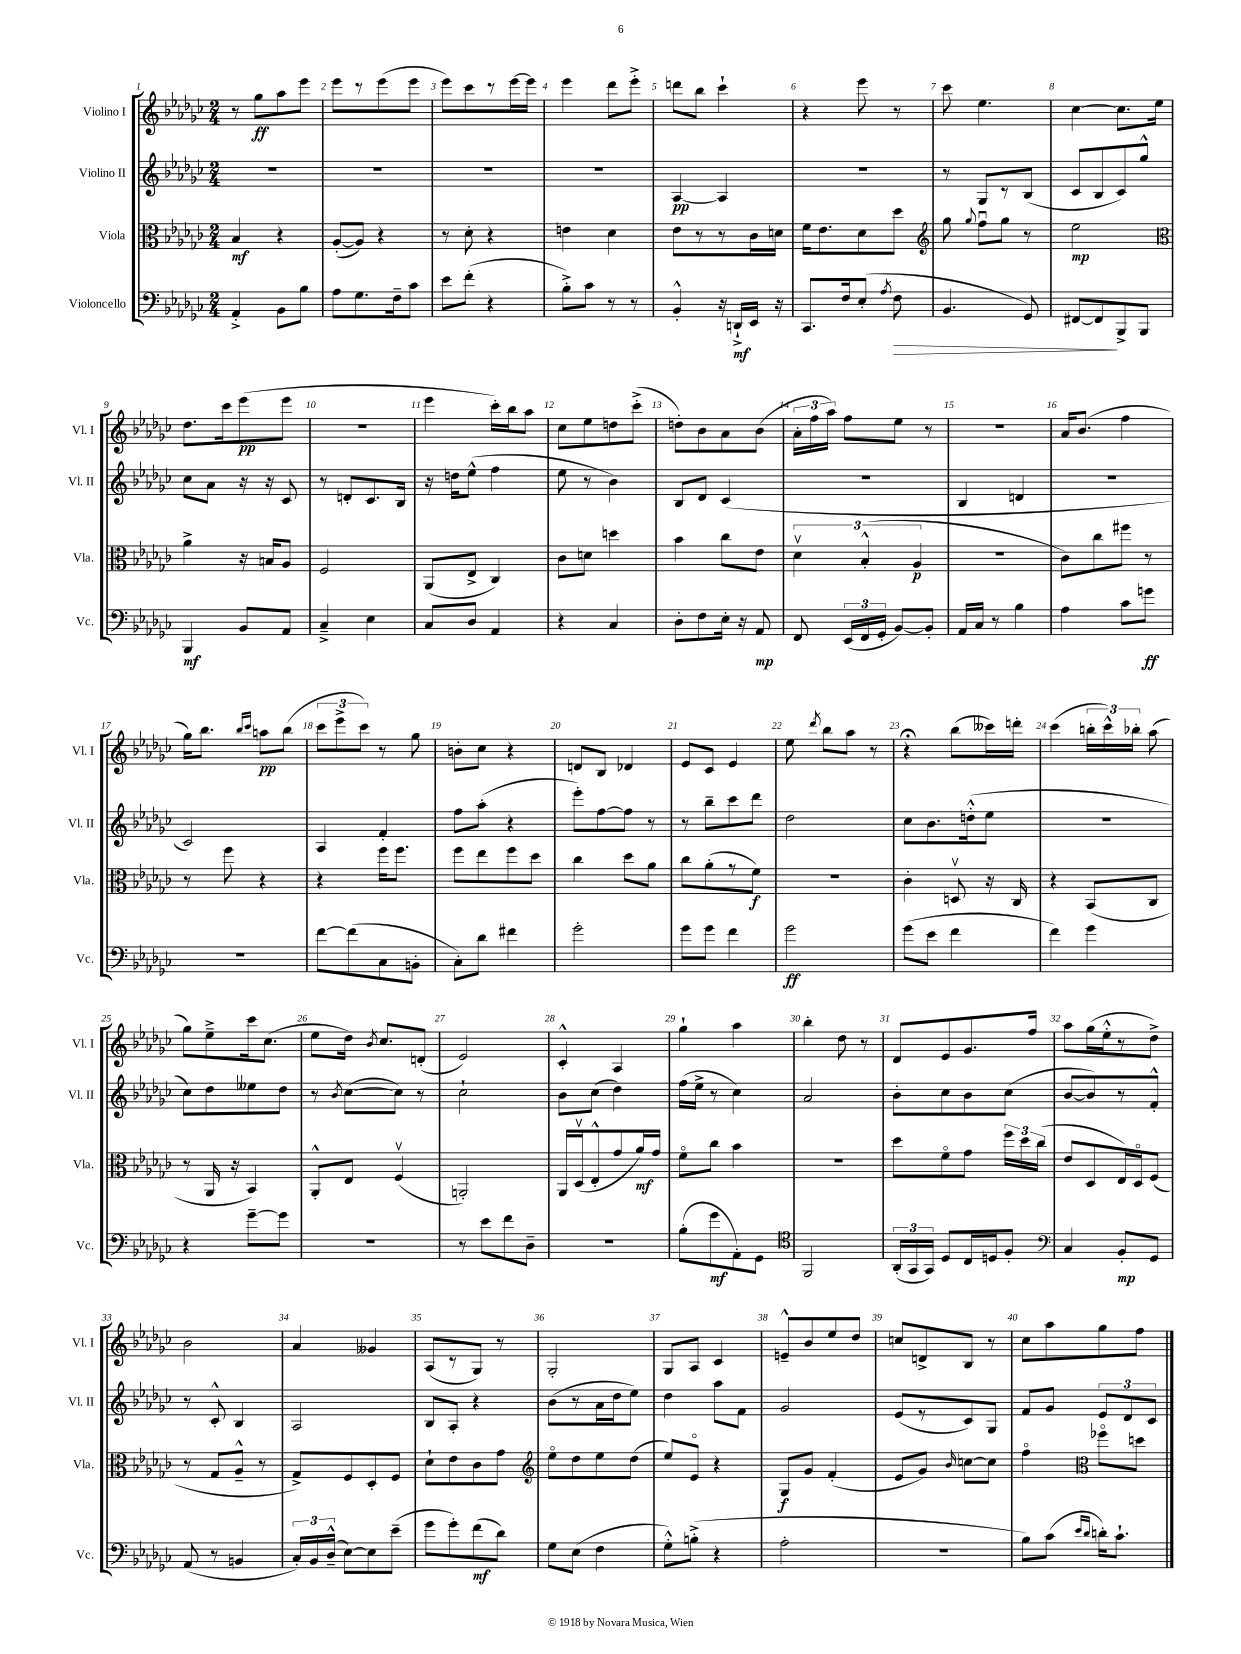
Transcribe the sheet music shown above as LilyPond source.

<<
\new StaffGroup <<
\new Staff = "s0" \with { instrumentName = "Violino I" shortInstrumentName = "Vl. I" } {
    \clef treble \key ges \major \numericTimeSignature \time 2/4
    \autoBeamOff r8 ges''8[\ff aes''8 ees'''8] |
    ees'''8[ r8 ees'''8( ees'''8] |
    ees'''8[) ces'''8 r8 ees'''16~ ees'''16] |
    ees'''4 des'''8[ ees'''8]-.-> |
    d'''8[ bes''8] ces'''4-! |
    r4 ees'''8 r8 |
    ces'''8 ees''4. |
    ces''4~ ces''8.[ ees''16] |
    des''8.[ ces'''16 ees'''8\pp( ees'''8] |
    r2 |
    ees'''4 ces'''16[-.) bes''16 aes''8] |
    ces''8[ ees''8 d''8 ces'''8]-.->( |
    d''8[-.) bes'8 aes'8 bes'8]( |
    \tuplet 3/2 { aes'16[-. f''16 aes''16]) } f''8[ ees''8] r8 |
    R2 |
    aes'16[ bes'8.]( f''4 |
    ges''16[) bes''8.] \grace { bes''16[ ces'''16] } a''8[\pp bes''8]( |
    \tuplet 3/2 { ces'''8[ ees'''8-> ces'''8]) } r8 ges''8 |
    b'8[-. ces''8] r4 |
    d'8[ bes8] des'4 |
    ees'8[ ces'8] ees'4 |
    ees''8 \acciaccatura { des'''8 } bes''8[ aes''8] r8 |
    r4\fermata bes''8[( ceses'''16) d'''16]-. |
    ces'''4( \tuplet 3/2 { b''16[-. ces'''16-^) bes''16]-. } aes''8( |
    ges''8[) ees''8---> ces'''16 ces''8.]( |
    ees''8[ des''16]) \acciaccatura { bes'8 } ces''8.[ d'8]-.( |
    ees'2) |
    ces'4-.-^ aes4 |
    ges''4-! aes''4 |
    bes''4-. des''8 r8 |
    des'8[ ees'8 ges'8. f''16] |
    aes''8[ ges''16( ees''16-.-^ r8 des''8]->) |
    bes'2 |
    aes'4 geses'4 |
    aes8[( r8 ges8]) r8 |
    ges2-. |
    ges8[ aes8] ces'4 |
    e'8[---^ bes'8 ees''8 des''8] |
    c''8[ d'8-> bes8] r8 |
    ces''8[ aes''8 ges''8 f''8] \bar "|." |
}
\new Staff = "s1" \with { instrumentName = "Violino II" shortInstrumentName = "Vl. II" } {
    \clef treble \key ges \major \numericTimeSignature \time 2/4
    \autoBeamOff R2 |
    R2 |
    R2 |
    R2 |
    aes4~\pp aes4 |
    r2 |
    r8 ges8[ r8 bes8]( |
    ces'8[ bes8 ces'8) ges''8]-^ |
    ces''8[ aes'8] r16 r16 ces'8 |
    r8 d'8[-. ces'8. bes16] |
    r16 d''16[ ees''8]-^( f''4 |
    ees''8 r8 bes'4) |
    bes8[ des'8] ces'4( |
    R2 |
    bes4 d'4 |
    r2 |
    ces'2) |
    aes4 f'4-. |
    f''8[ aes''8]-.( r4 |
    ees'''8[-.) f''8~ f''8] r8 |
    r8 bes''8[-- ces'''8 des'''8] |
    des''2 |
    ces''8[ bes'8. d''16-.-^( ees''8] |
    R2 |
    ces''8[) des''8 eeses''8 des''8] |
    r8 \acciaccatura { bes'8 } ces''8[~( ces''8]) r8 |
    ces''2-! |
    bes'8[ ces''8]( des''4) |
    f''16[( ees''16]-> r8 ces''4) |
    aes'2 |
    bes'8[-. ces''8 bes'8 ces''8]( |
    bes'8[~ bes'8) r8 f'8]-.-^ |
    r8 ces'8-.-^ bes4 |
    aes2 |
    bes8[ aes8]-. r4 |
    bes'8[( r8 aes'16 des''16 ees''8]) |
    des''4 aes''8[ f'8] |
    ges'2 |
    ees'8[( r8 ces'8) ges8] |
    f'8[ ges'8] \tuplet 3/2 { ees'8[ des'8 ces'8] } \bar "|." |
}
\new Staff = "s2" \with { instrumentName = "Viola" shortInstrumentName = "Vla." } {
    \clef alto \key ges \major \numericTimeSignature \time 2/4
    \autoBeamOff bes4\mf r4 |
    aes8[~-.( aes8]) r4 |
    r8 des'8-. r4 |
    e'4 des'4 |
    ees'8[ r8 r8 ces'16 d'16] |
    f'16[ ees'8. des'8 des''8] |
    \clef treble ges''8 \appoggiatura { ges''8 } f''8[\downbow ges''8] r8 |
    ees''2\mp |
    \clef alto aes'4-> r16 b16[ aes8] |
    f2 |
    aes,8[( ees8]-> ces4) |
    ces'8[ d'8] d''4 |
    bes'4 ces''8[ ees'8] |
    \tuplet 3/2 { des'4\upbow bes4-.-^( aes4\p } |
    R2 |
    ces'8[) ces''8 fis''8] r8 |
    r8 f''8 r4 |
    r4 f''16[ f''8.] |
    f''8[ ees''8 f''8 des''8] |
    ces''4 des''8[ aes'8] |
    ces''8[ aes'8-.( r8 f'8]\f) |
    R2 |
    ces'4-. d8\upbow r16 ces16 |
    r4 bes,8[( ces8] |
    r8 aes,16 r16 bes,4) |
    aes,8[-.-^ ees8] f4\upbow( |
    a,2-.) |
    aes,16[ des16\upbow( ees8-.-^ ges'8 aes'16\mf) ges'16] |
    f'8[\flageolet ces''8] bes'4 |
    R2 |
    des''8[ f'8\flageolet ges'8] \tuplet 3/2 { f''16[ des''16 ces''16]( } |
    ees'8[ des8 ees16) des16\flageolet f8]( |
    r8 ges8[ aes8]---^ r8 |
    ges8[->) f8 des8-. f8] |
    des'8[-! ees'8 ces'8 ges'8] |
    \clef treble ees''8[\flageolet des''8 ees''8 des''8]( |
    ees''8[) ees'8]\flageolet r4 |
    ges8[\f ges'8] f'4-.( |
    ees'8[ ges'8]) \grace { bes'16 } c''8[~ c''8] |
    f''4\flageolet \clef alto fes''8[\flageolet d''8] \bar "|." |
}
\new Staff = "s3" \with { instrumentName = "Violoncello" shortInstrumentName = "Vc." } {
    \clef bass \key ges \major \numericTimeSignature \time 2/4
    \autoBeamOff aes,4-.-> bes,8[ bes8] |
    aes8[ ges8. f16-- ces'8] |
    ees'8[ f'8]-.( r4 |
    bes8[-.->) ces'8] r8 r8 |
    bes,4-.-^ r16 d,16[-!->\mf ees,16] r16 |
    ces,8.[ f16 ees8]-.( \acciaccatura { aes8 } f8\> |
    bes,4. ges,8) |
    fis,8[~ fis,8\! bes,,8-> bes,,8] |
    bes,,4\mf bes,8[ aes,8] |
    ces4---> ees4 |
    ces8[ des8] aes,4 |
    r4 ces4 |
    des8[-. f8 ees16]-. r16 aes,8\mp |
    f,8 \tuplet 3/2 { ees,16[( f,16 ges,16]-. } bes,8[~) bes,8]-. |
    aes,16[ ces16] r8 bes4 |
    aes4 ces'8[ g'8]\ff |
    r2 |
    f'8[~ f'8( ces8 b,8]-. |
    ces8[-.) des'8] fis'4 |
    ges'2-. |
    ges'8[ ges'8] f'4 |
    ges'2\ff |
    ges'8[( ees'8] f'4 |
    f'4) ges'4 |
    r4 ges'8[~-- ges'8] |
    R2 |
    r8 ees'8[ f'8 des8]-- |
    R2 |
    bes8[-.( ges'8\mf aes,8-.) ges,8] |
    \clef tenor f,2 |
    \tuplet 3/2 { aes,16[-.( ges,16 ges,16]) } des8[ ces16 d16 f8]-. |
    \clef bass ces4 bes,8[-.\mp ges,8] |
    aes,8( r8 b,4 |
    \tuplet 3/2 { ces16[-.) bes,16 des16]---^( } ees8[~) ees8 ees'8]--( |
    ges'8[ ges'8-.) f'8\mf( des'8]) |
    ges8[ ees8]( f4 |
    ges8[-.-^) b8]-.->( r4 |
    aes2-. |
    R2 |
    bes8[) ces'8]( \grace { ees'16[ des'16] } d'16[-.) ces'8.]-! \bar "|." |
}
>>
>>
\layout { \context { \Score \override BarNumber.break-visibility = ##(#f #t #t) barNumberVisibility = #all-bar-numbers-visible } }
